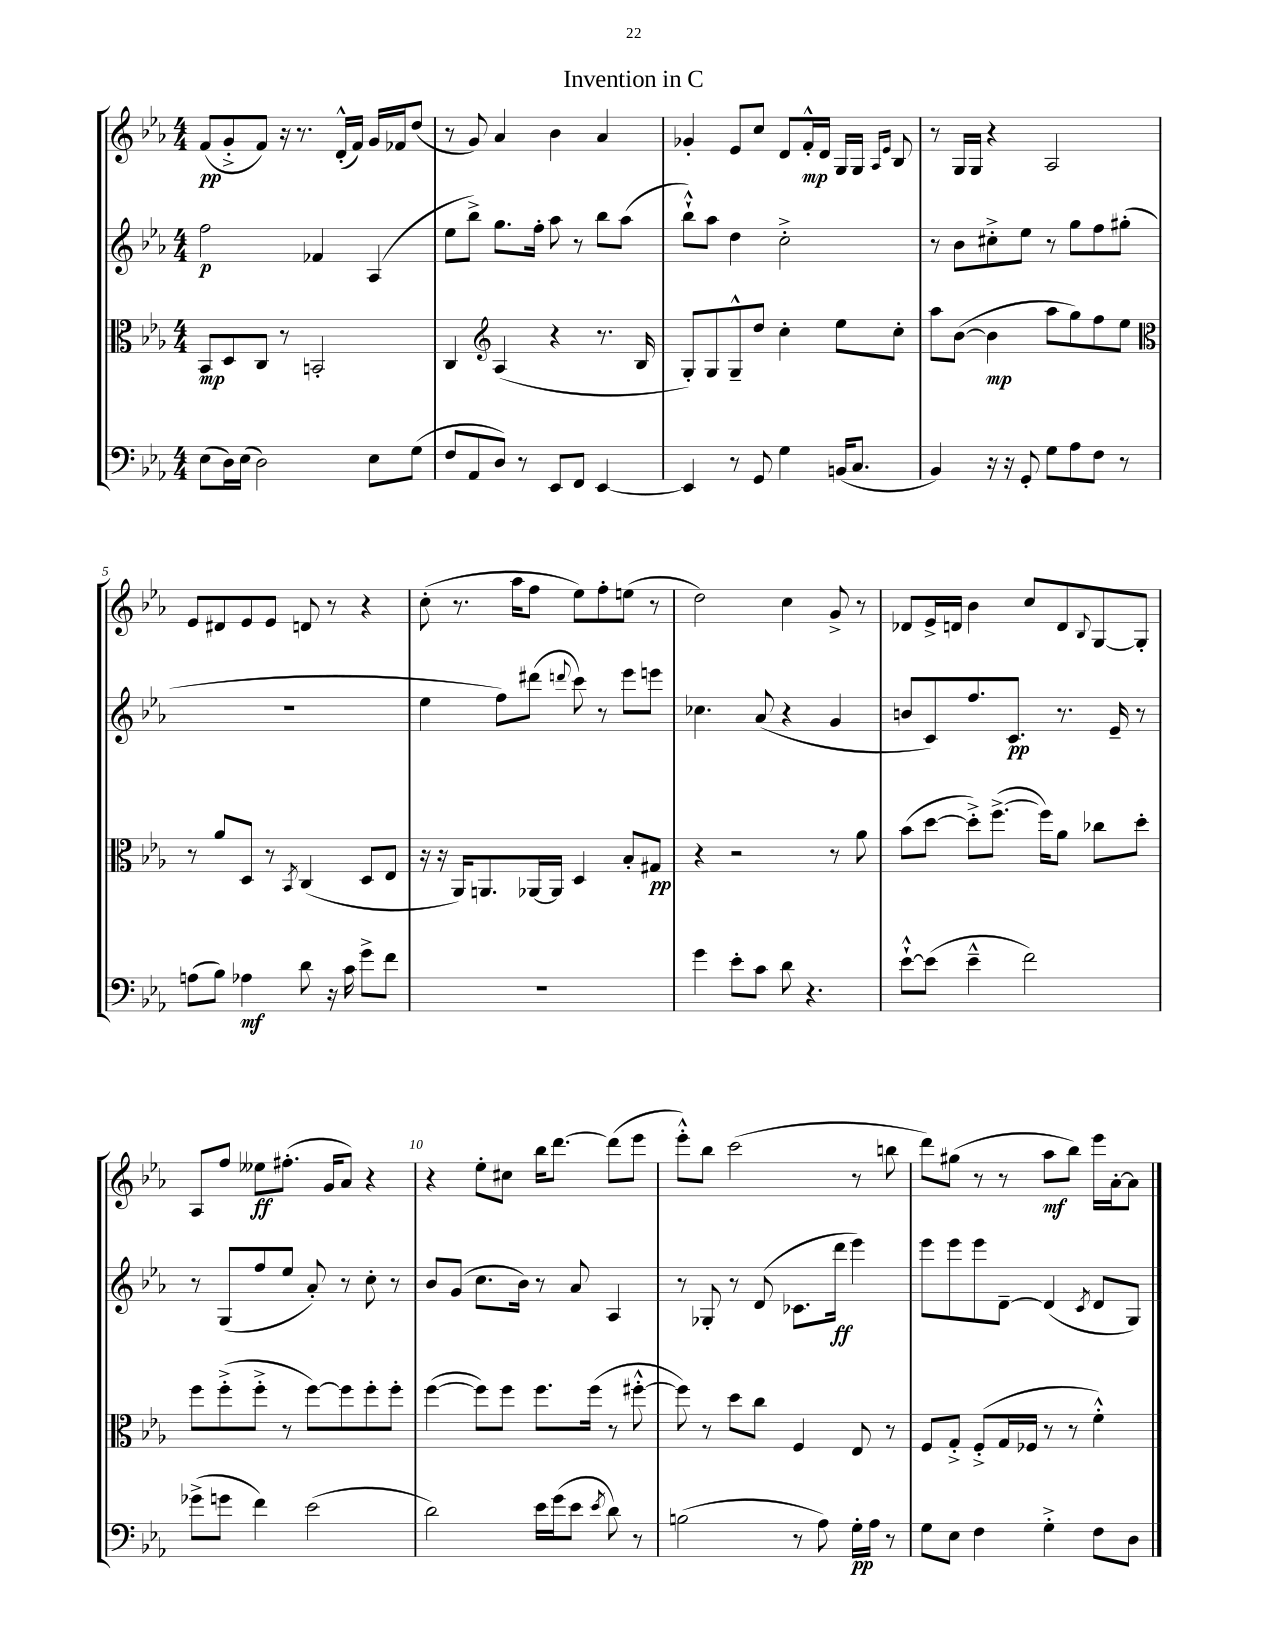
\header { title = "Invention in C" }
<<
\new StaffGroup <<
\new Staff = "s0" {
    \clef treble \key ees \major \numericTimeSignature \time 4/4
    f'8\pp( g'8-.-> f'8) r16 r8. d'16-.-^( f'16) g'16 fes'16 d''8( |
    r8 g'8) aes'4 bes'4 aes'4 |
    ges'4-. ees'8 c''8 d'8 f'16-.-^\mp d'16 g16 g16 \grace { aes16 ees'16 } bes8 |
    r8 g16 g16 r4 aes2 |
    ees'8 dis'8 ees'8 ees'8 d'8 r8 r4 |
    c''8-.( r8. aes''16 f''8 ees''8) f''8-. e''8( r8 |
    d''2) c''4 g'8-> r8 |
    des'8 ees'16-> d'16 bes'4 c''8 d'8 \appoggiatura { bes8 } g8~ g8-. |
    aes8 f''8 eeses''8\ff fis''8.-.( g'16 aes'8) r4 |
    r4 ees''8-. cis''8 bes''16 d'''8.~ d'''8( ees'''8 |
    ees'''8-.-^) bes''8 c'''2( r8 b''8 |
    d'''8) gis''8( r8 r8 aes''8\mf bes''8) ees'''16 aes'16~-. aes'8 \bar "|." |
}
\new Staff = "s1" {
    \clef treble \key ees \major \numericTimeSignature \time 4/4
    f''2\p fes'4 aes4( |
    ees''8 bes''8->) g''8. f''16-. aes''8 r8 bes''8 aes''8( |
    bes''8-!-^) aes''8 d''4 c''2-.-> |
    r8 bes'8 cis''8-.-> ees''8 r8 g''8 f''8 gis''8-.( |
    R1 |
    ees''4 f''8) dis'''8( \appoggiatura { d'''8 } c'''8) r8 ees'''8 e'''8 |
    ces''4. aes'8( r4 g'4 |
    b'8 c'8) f''8. c'8.\pp r8. ees'16-- r8 |
    r8 g8( f''8 ees''8 aes'8-.) r8 c''8-. r8 |
    bes'8 g'8( c''8. bes'16) r8 aes'8 aes4 |
    r8 ges8-. r8 d'8( ces'8. d'''16\ff ees'''4) |
    ees'''8 ees'''8 ees'''8 d'8~-- d'4( \acciaccatura { c'8 } d'8 g8) \bar "|." |
}
\new Staff = "s2" {
    \clef alto \key ees \major \numericTimeSignature \time 4/4
    bes,8\mp d8 c8 r8 b,2-. |
    c4 \clef treble aes4( r4 r8. bes16 |
    g8-.) g8 g8---^ d''8 c''4-. ees''8 c''8-. |
    aes''8 bes'8~( bes'4\mp aes''8 g''8) f''8 ees''8 |
    \clef alto r8 aes'8 d8 r8 \acciaccatura { bes,8 } c4( d8 ees8 |
    r16 r16 aes,16) a,8. aes,16~ aes,16 d4 bes8-. gis8\pp |
    r4 r2 r8 aes'8 |
    bes'8( d''8~ d''8-.->) f''8.~->( f''16) aes'8 ces''8 d''8-. |
    f''8 f''8-.->( f''8-.-> r8 f''8~) f''8 f''8-. f''8-. |
    f''4~( f''8) f''8 f''8. f''16( r8 fis''8~-.-^ |
    fis''8) r8 d''8 c''8 f4 ees8 r8 |
    f8 g8-.-> f8-.->( g16 fes16 r8 r8 f'4-.-^) \bar "|." |
}
\new Staff = "s3" {
    \clef bass \key ees \major \numericTimeSignature \time 4/4
    ees8( d16) ees16( d2) ees8 g8( |
    f8 aes,8 d8) r8 ees,8 f,8 ees,4~ |
    ees,4 r8 g,8 g4 b,16( c8. |
    bes,4) r16 r16 g,8-. g8 aes8 f8 r8 |
    a8( bes8) aes4\mf d'8 r16 c'16 g'8-> f'8 |
    R1 |
    g'4 ees'8-. c'8 d'8 r4. |
    ees'8~-!-^ ees'8( ees'4---^ f'2) |
    ges'8->( g'8 f'4) ees'2( |
    d'2) ees'16 g'16( ees'8 \acciaccatura { ees'8 } d'8) r8 |
    b2( r8 aes8) g16-.\pp aes16 r8 |
    g8 ees8 f4 g4-.-> f8 d8 \bar "|." |
}
>>
>>
\layout { \context { \Score \override BarNumber.break-visibility = ##(#f #t #t) barNumberVisibility = #(every-nth-bar-number-visible 5) } }
